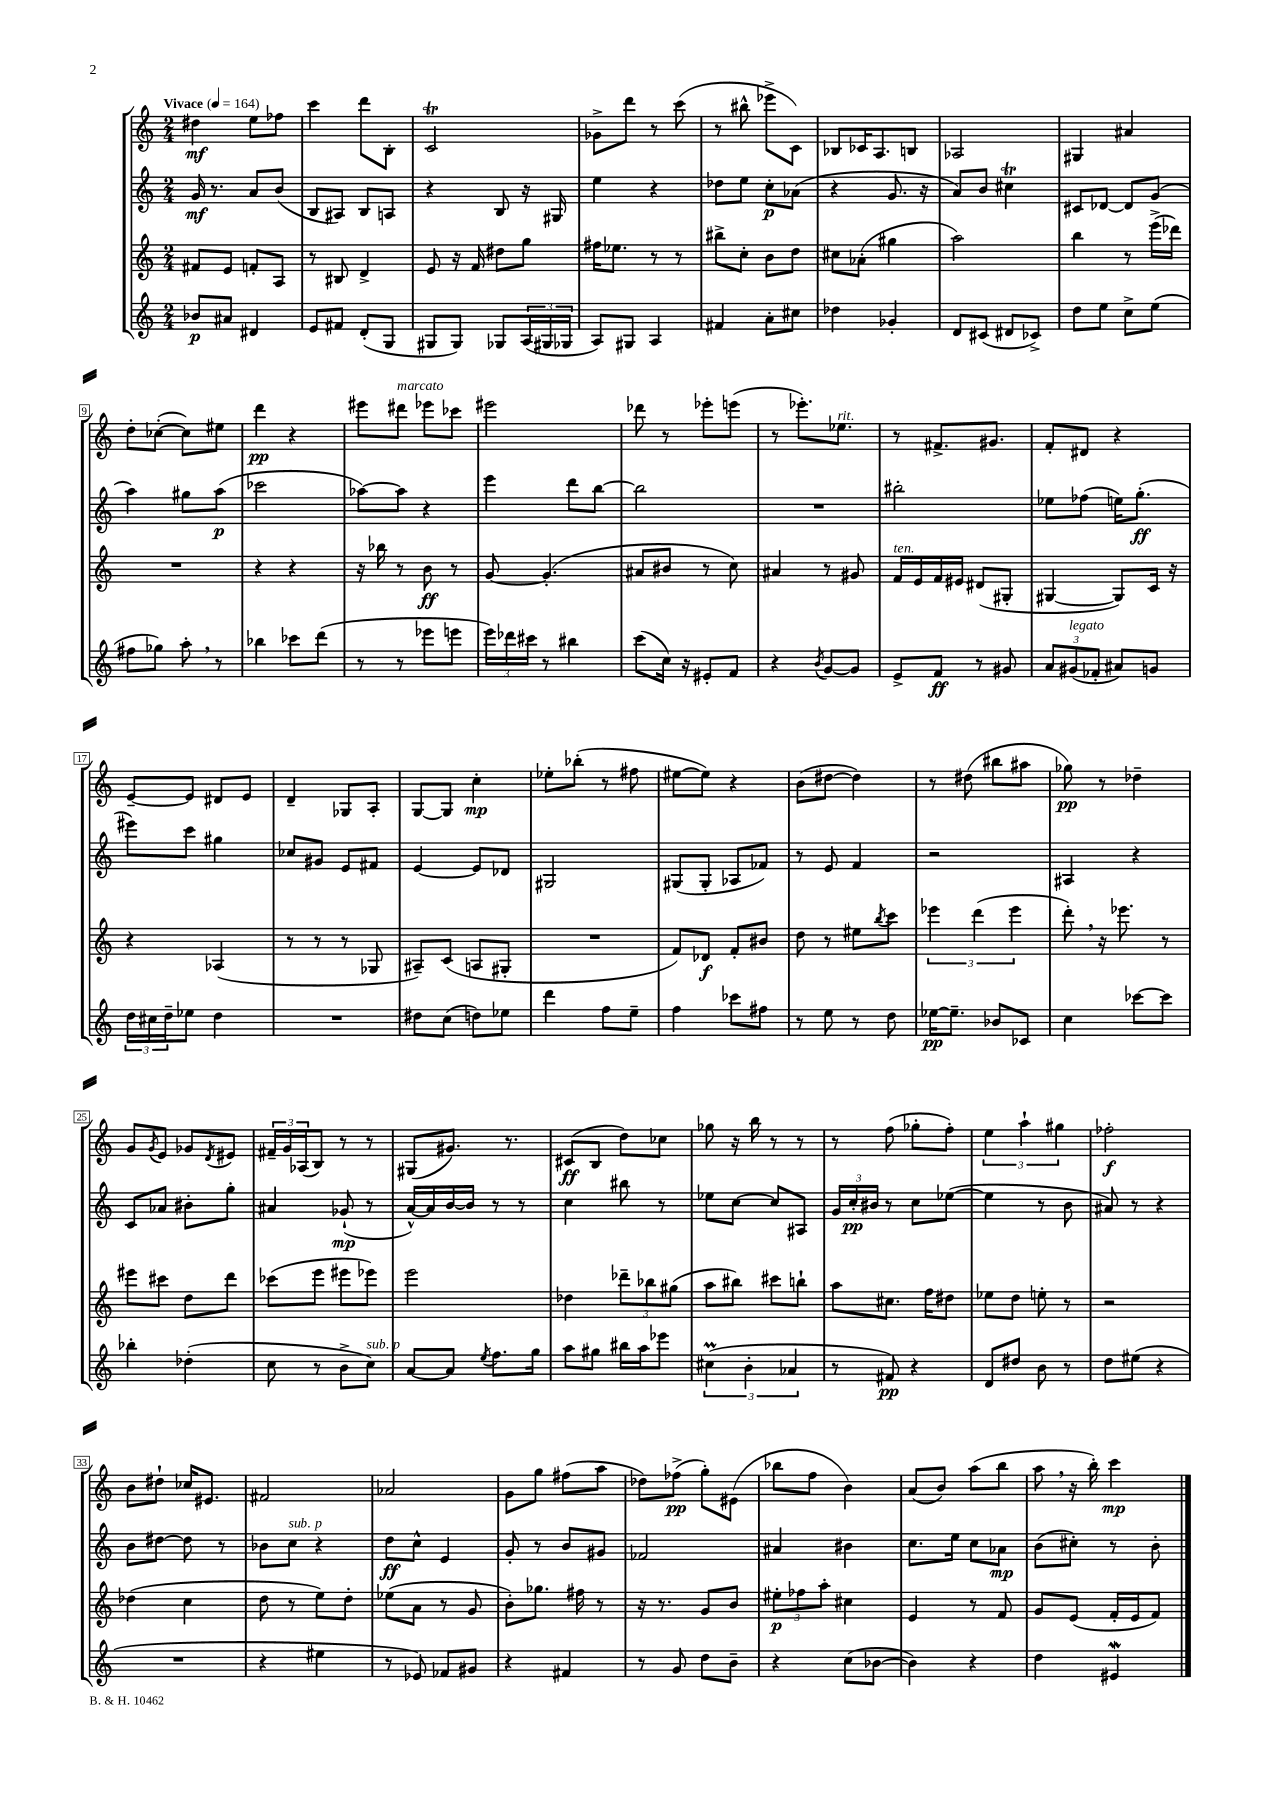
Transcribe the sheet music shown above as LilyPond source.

<<
\new StaffGroup <<
\new Staff = "s0" {
    \clef treble \key c \major \numericTimeSignature \time 2/4 \tempo "Vivace" 4 = 164
    dis''4\mf e''8 fes''8 |
    c'''4 d'''8 b8-. |
    c'2\trill |
    ges'8-> d'''8 r8 c'''8( |
    r8 bis''8-^ ees'''8-> c'8) |
    bes8 ces'16 a8. b8 |
    aes2 |
    gis4 ais'4 |
    d''8-. ces''8~-.( ces''8) eis''8 |
    d'''4\pp r4 |
    eis'''8 dis'''8^\markup { \italic "marcato" } ees'''8 ces'''8 |
    eis'''2 |
    des'''8 r8 ees'''8-. e'''8( |
    r8 ees'''8.-.) ees''8.^\markup { \italic "rit." } |
    r8 fis'8.-> gis'8. |
    f'8-. dis'8 r4 |
    e'8~-- e'8 dis'8 e'8 |
    d'4-- ges8 a8-. |
    g8~ g8 c''4-.\mp |
    ees''8-. bes''8-.( r8 fis''8 |
    eis''8~ eis''8) r4 |
    b'8( dis''8~ dis''4) |
    r8 dis''8( bis''8 ais''8 |
    ges''8\pp) r8 des''4-- |
    g'8 \acciaccatura { g'8 } e'8 ges'8 \acciaccatura { d'8 } eis'8 |
    \tuplet 3/2 { fis'16-- g'16 aes16( } b8) r8 r8 |
    gis8( gis'8.) r8. |
    cis'8\ff( b8 d''8) ces''8 |
    ges''8 r16 b''16 r8 r8 |
    r8 f''8( ges''8-. f''8-.) |
    \tuplet 3/2 { e''4 a''4-! gis''4 } |
    fes''2-.\f |
    b'8 dis''8-! ces''16 eis'8. |
    fis'2 |
    aes'2 |
    g'8 g''8 fis''8( a''8 |
    des''8) fes''8->\pp( g''8-.) eis'8( |
    bes''8 f''8 b'4) |
    a'8( b'8) a''8( b''8 |
    a''8 \breathe r16 b''16-.) c'''4\mp \bar "|." |
}
\new Staff = "s1" {
    \clef treble \key c \major \numericTimeSignature \time 2/4
    g'16\mf r8. a'8 b'8( |
    b8 ais8) b8 a8 |
    r4 b8 r16 gis16 |
    e''4 r4 |
    des''8 e''8 c''8-.\p aes'8( |
    r4 g'8. r16 |
    a'8) b'8 cis''4\trill |
    cis'8 des'8~ des'8 g'8( |
    a''4) gis''8 a''8\p( |
    ces'''2 |
    aes''8~) aes''8 r4 |
    e'''4 d'''8 b''8~ |
    b''2 |
    R2 |
    bis''2-. |
    ees''8 fes''8( e''16) g''8.-.\ff( |
    eis'''8) c'''8 gis''4 |
    ces''8 gis'8 e'8 fis'8 |
    e'4~ e'8 des'8 |
    gis2 |
    gis8( gis8-. aes8 fes'8) |
    r8 e'8 f'4 |
    r2 |
    ais4 r4 |
    c'8 aes'8 bis'8-. g''8-. |
    ais'4 ges'8-!\mp( r8 |
    a'16~-^) a'16 b'16~ b'16 r8 r8 |
    c''4 bis''8 r8 |
    ees''8 c''8~ c''8 ais8 |
    \tuplet 3/2 { g'16 c''16-.\pp bis'16 } r8 c''8 ees''8~( |
    ees''4 r8 b'8 |
    ais'8) r8 r4 |
    b'8 dis''8~ dis''8 r8 |
    bes'8 c''8^\markup { \italic "sub. p" } r4 |
    d''8\ff c''8-^ e'4 |
    g'8-. r8 b'8 gis'8 |
    fes'2 |
    ais'4 bis'4 |
    c''8. e''16 c''8 aes'8\mp |
    b'8( cis''8-.) r8 b'8-. \bar "|." |
}
\new Staff = "s2" {
    \clef treble \key c \major \numericTimeSignature \time 2/4
    fis'8 e'8 f'8-. a8 |
    r8 bis8 d'4-> |
    e'8 r16 f'16 dis''8 g''8 |
    fis''16 ees''8. r8 r8 |
    bis''8-> c''8-. b'8 d''8 |
    cis''8 aes'8-.( gis''4 |
    a''2) |
    b''4 r8 e'''16->( des'''16) |
    R2 |
    r4 r4 |
    r16 bes''16 r8 b'8\ff r8 |
    g'8~ g'4.-.( |
    ais'8 bis'8 r8 c''8) |
    ais'4 r8 gis'8 |
    f'16^\markup { \italic "ten." } e'16 f'16 eis'16 dis'8( gis8-. |
    gis4~ gis8) c'16 r16 |
    r4 aes4( |
    r8 r8 r8 ges8 |
    ais8--) c'8( a8 gis8-. |
    R2 |
    f'8) des'8\f f'8-. bis'8 |
    d''8 r8 eis''8 \acciaccatura { b''8 } c'''8 |
    \tuplet 3/2 { ees'''4 d'''4( ees'''4 } |
    d'''8-.) \breathe r16 ees'''8. r8 |
    eis'''8 cis'''8 d''8 d'''8 |
    ces'''8( e'''8 eis'''8 ees'''8) |
    e'''2 |
    des''4 \tuplet 3/2 { des'''8-- bes''8 gis''8( } |
    a''8 bis''8) cis'''8 b''8-! |
    a''8 cis''8. f''16 dis''8 |
    ees''8 d''8 e''8-. r8 |
    r2 |
    des''4( c''4 |
    d''8 r8 e''8) d''8-. |
    ees''8( a'8 r8 g'8 |
    b'8-.) ges''8. fis''16 r8 |
    r16 r8. g'8 b'8 |
    \tuplet 3/2 { eis''8-.\p fes''8 a''8-. } cis''4 |
    e'4 r8 f'8 |
    g'8 e'8( f'16-. e'16 f'8) \bar "|." |
}
\new Staff = "s3" {
    \clef treble \key c \major \numericTimeSignature \time 2/4
    bes'8\p ais'8 dis'4 |
    e'8 fis'8 d'8-.( g8 |
    gis8 gis8) ges8 \tuplet 3/2 { a16( gis16 ges16 } |
    a8) gis8 a4 |
    fis'4 a'8-. cis''8 |
    des''4 ges'4-. |
    d'8 cis'8( dis'8 ces'8->) |
    d''8 e''8 c''8-> e''8( |
    fis''8 ges''8) a''8-. \breathe r8 |
    bes''4 ces'''8 d'''8( |
    r8 r8 ees'''8 e'''8 |
    \tuplet 3/2 { e'''16) des'''16 cis'''16 } r8 bis''4 |
    c'''8( c''16) r16 eis'8-. f'8 |
    r4 \acciaccatura { b'8 } g'8~ g'8 |
    e'8-> f'8\ff r8 gis'8 |
    \tuplet 3/2 { a'8 gis'8^\markup { \italic "legato" }( fes'8-. } ais'8) g'8 |
    \tuplet 3/2 { d''16 cis''16 d''16-- } ees''8 d''4 |
    R2 |
    dis''8 c''8( d''8) ees''8 |
    d'''4 f''8 e''8-- |
    f''4 ces'''8 fis''8 |
    r8 e''8 r8 d''8 |
    ees''16~\pp ees''8.-- bes'8 ces'8 |
    c''4 ces'''8~ ces'''8 |
    bes''4-. des''4-.( |
    c''8 r8 b'8-> c''8^\markup { \italic "sub. p" }) |
    a'8~ a'8 \acciaccatura { e''8 } f''8. g''16 |
    a''8 gis''8 bis''16 a''16 ees'''8 |
    \tuplet 3/2 { cis''4\prall( b'4-. aes'4 } |
    r8 fis'8\pp) r4 |
    d'8 dis''8 b'8 r8 |
    d''8 eis''8( r4 |
    R2 |
    r4 eis''4 |
    r8 ees'8) fes'8 gis'8 |
    r4 fis'4 |
    r8 g'8 d''8 b'8-- |
    r4 c''8( bes'8~ |
    bes'4) r4 |
    d''4 eis'4\mordent \bar "|." |
}
>>
>>
\layout { \context { \Score \override BarNumber.stencil = #(make-stencil-boxer 0.1 0.3 ly:text-interface::print) } }
